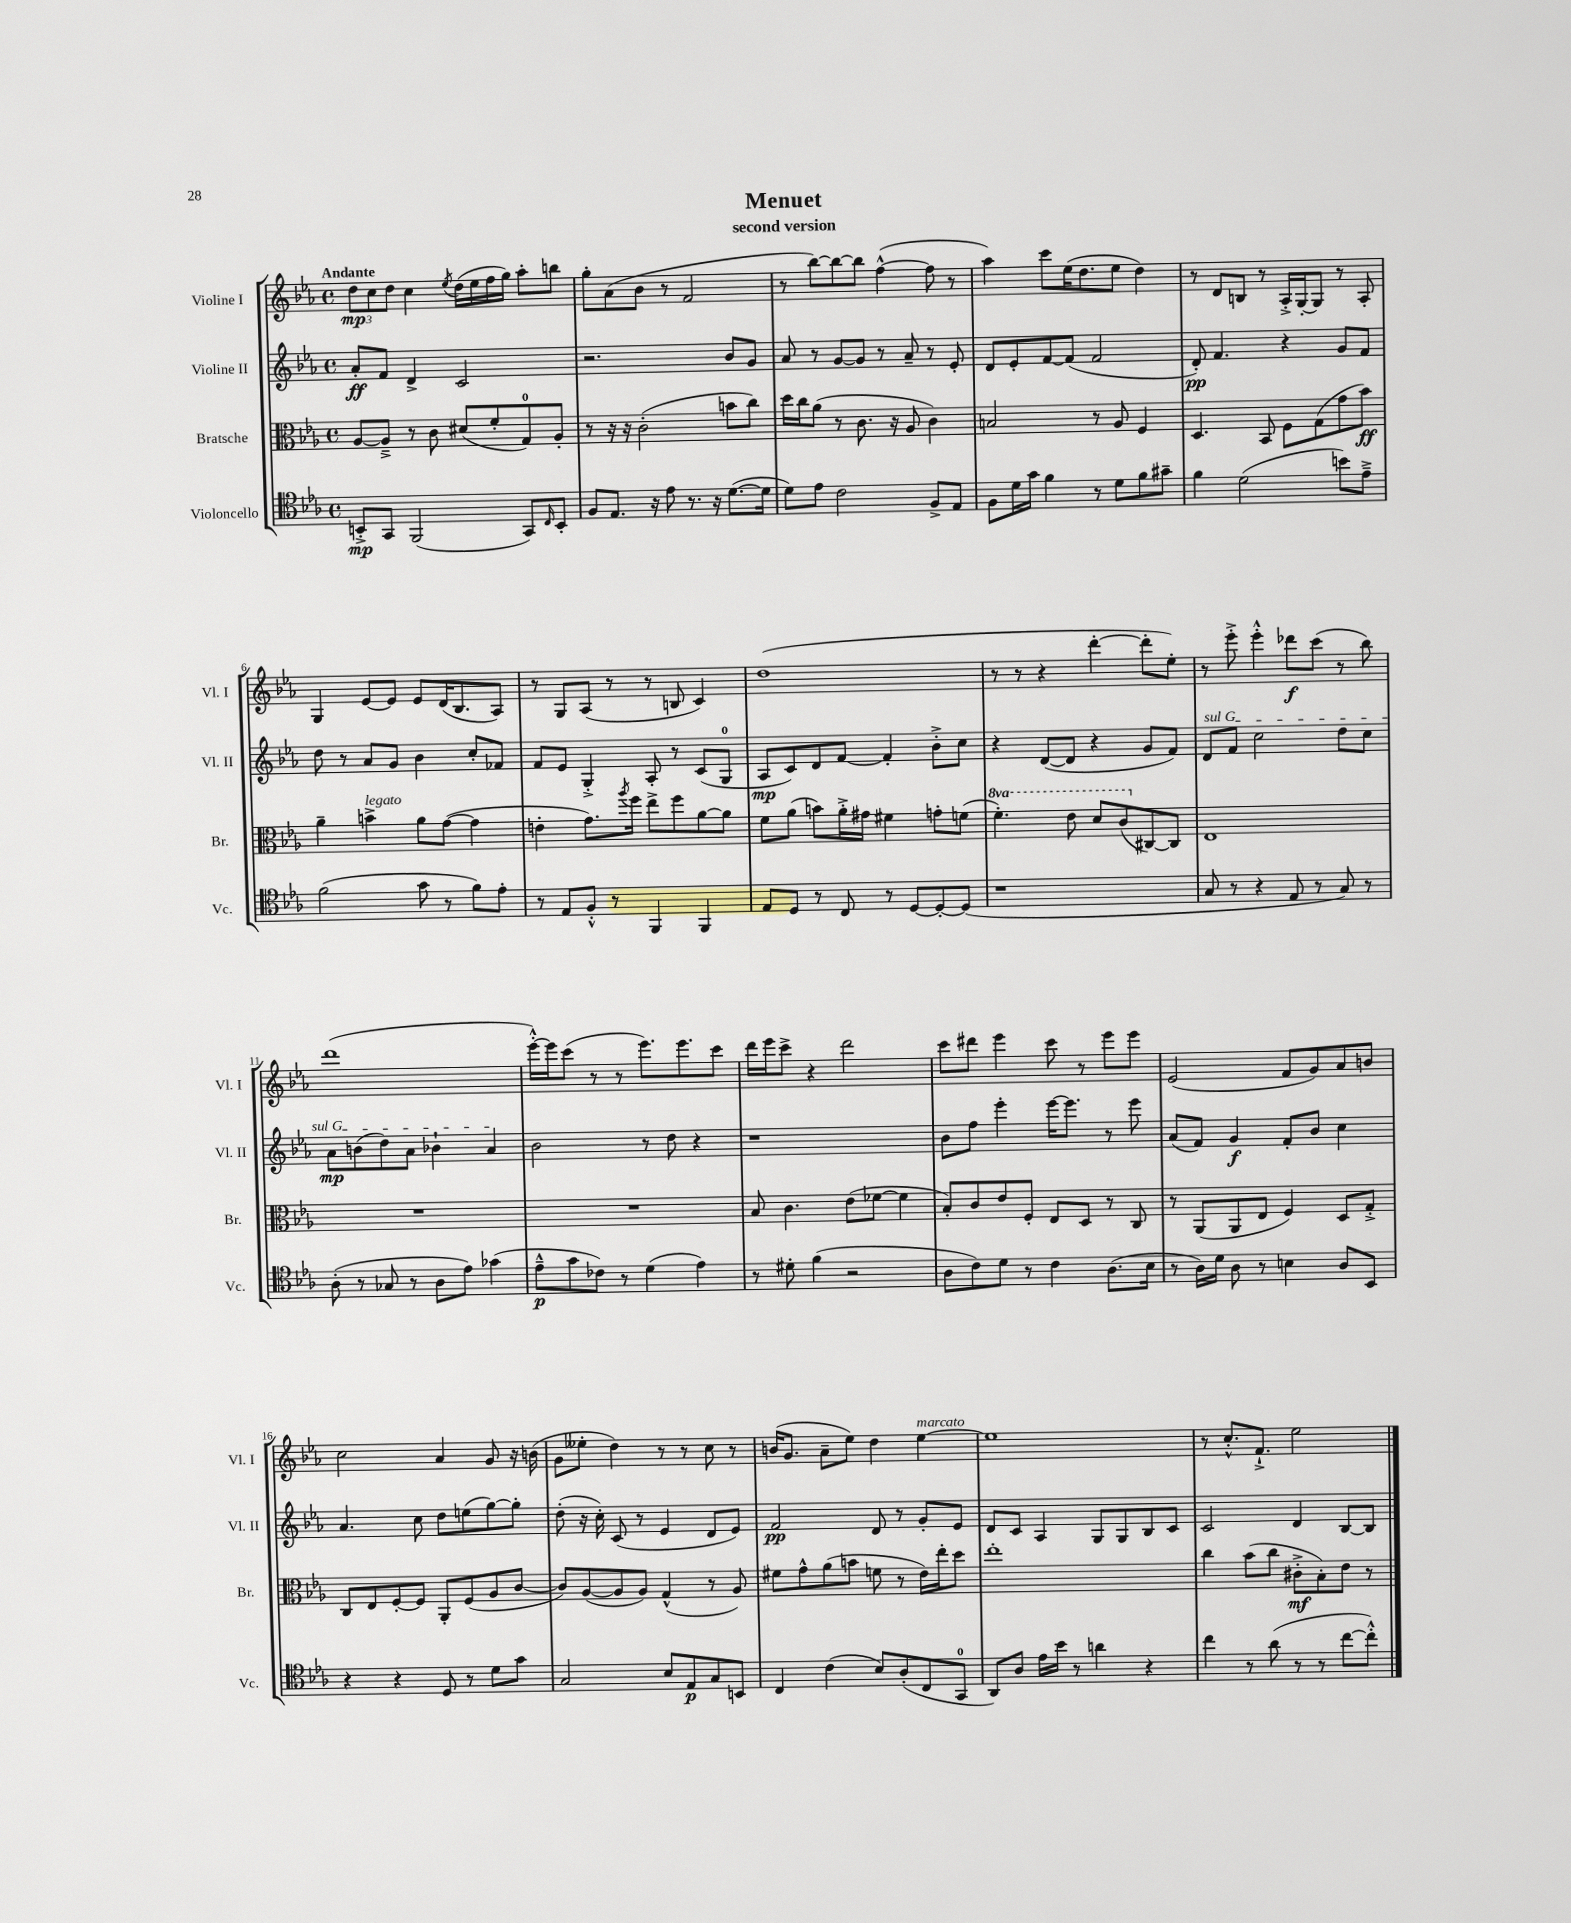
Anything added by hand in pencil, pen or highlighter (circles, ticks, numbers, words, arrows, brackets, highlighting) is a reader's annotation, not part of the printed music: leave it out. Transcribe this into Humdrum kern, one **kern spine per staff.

**kern	**dynam	**kern	**dynam	**kern	**dynam	**kern	**dynam
*part4	*part4	*part3	*part3	*part2	*part2	*part1	*part1
*staff4	*staff4	*staff3	*staff3	*staff2	*staff2	*staff1	*staff1
*I"Violoncello	*	*I"Bratsche	*	*I"Violine II	*	*I"Violine I	*
*I'Vc.	*	*I'Br.	*	*I'Vl. II	*	*I'Vl. I	*
*clefC4	*	*clefC3	*	*clefG2	*	*clefG2	*
*k[b-e-a-]	*	*k[b-e-a-]	*	*k[b-e-a-]	*	*k[b-e-a-]	*
*M4/4	*	*M4/4	*	*M4/4	*	*M4/4	*
*met(c)	*	*met(c)	*	*met(c)	*	*met(c)	*
=1	=1	=1	=1	=1	=1	=1	=1
!	!	!	!	!	!	!LO:TX:a:B:t=Andante	!
8BBn'^/L	mp	[8A-/L	.	8a-'/L	ff	12dd\L	mp
.	.	.	.	.	.	12cc\	.
8GG/J	.	8A-~^/J]	.	8f/J	.	.	.
.	.	.	.	.	.	12dd\J	.
(2FF/	.	8r	.	4d^/	.	4cc\	.
.	.	8c\	.	.	.	.	.
.	.	.	.	.	.	8qee-/	.
.	.	(8d#X/L	.	2c/	.	(16dd\LL	.
.	.	.	.	.	.	16ee-\	.
.	.	8f'/	.	.	.	16ff\	.
.	.	.	.	.	.	16gg\JJ)	.
8GG/L)	.	8G/)	.	.	.	8aa-'\L	.
16qqC/	.	.	.	.	.	.	.
8BB'/J	.	8A-'/J	.	.	.	8bbn\J	.
=2	=2	=2	=2	=2	=2	=2	=2
8F/L	.	8r	.	2.r	.	8gg'\L	.
8.E-/J	.	16r	.	.	.	(8a-\	.
.	.	16r	.	.	.	.	.
.	.	(2c'\	.	.	.	8b-\J	.
16r	.	.	.	.	.	.	.
8e-\	.	.	.	.	.	8r	.
8.r	.	.	.	.	.	2f/	.
16r	.	.	.	.	.	.	.
([8.d\L	.	8bn\L	.	8b-/L	.	.	.
.	.	8cc\J)	.	8g/J	.	.	.
16d\Jk]	.	.	.	.	.	.	.
=3	=3	=3	=3	=3	=3	=3	=3
8d\L)	.	16dd\LL	.	8a-/	.	8r	.
.	.	16cc\J	.	.	.	.	.
8e-\J	.	(8a-\J	.	8r	.	[8bb-\L)	.
2c\	.	8r	.	[8g/L	.	8bb-\_	.
.	.	8.c\	.	8g/J]	.	8bb-\J]	.
.	.	.	.	8r	.	([4ff^^\	.
.	.	16r	.	.	.	.	.
.	.	8A-/	.	8a-~/	.	.	.
8F^/L	.	4c\)	.	8r	.	8ff\]	.
8E-/J	.	.	.	8e-'/	.	8r	.
=4	=4	=4	=4	=4	=4	=4	=4
8F\L	.	2Bn/	.	8d/L	.	4aa-\)	.
16d\L	.	.	.	8e-'/	.	.	.
16g\JJ	.	.	.	.	.	.	.
4f\	.	.	.	[8f/	.	8ccc\L	.
.	.	.	.	(8f/J]	.	(16ee-\K	.
.	.	.	.	.	.	8.dd\	.
8r	.	8r	.	2f/	.	.	.
8d\L	.	8A-/	.	.	.	8ee-\J	.
8f\	.	4F/	.	.	.	4dd\)	.
8g#X~\J	.	.	.	.	.	.	.
=5	=5	=5	=5	=5	=5	=5	=5
4f\	.	4.D/	.	8d'/)	pp	8r	.
.	.	.	.	4.f/	.	8d/L	.
(2d\	.	.	.	.	.	8Bn/J	.
.	.	8BB-/	.	.	.	8r	.
.	.	8F\L	.	4r	.	16A-'^/LL	.
.	.	.	.	.	.	[16G'/J	.
.	.	(8G\	.	.	.	8G/J]	.
8bn\L)	.	8g\	.	8g/L	.	8r	.
8e-~^\J	.	8b-\J)	ff	8f/J	.	8A-'/	.
!!LO:LB:g=z
=6	=6	=6	=6	=6	=6	=6	=6
(2f\	.	4a-~\	.	8dd\	.	4G/	.
.	.	.	.	8r	.	.	.
!	!	!LO:TX:a:i:t=legato	!	!	!	!	!
.	.	4bn^\	.	8a-/L	.	[8e-/L	.
.	.	.	.	8g/J	.	8e-/J]	.
8g\	.	8a-\L	.	4b-\	.	8e-/L	.
8r	.	([8g\J	.	.	.	(16d/K	.
.	.	.	.	.	.	8.B-/	.
8f\L)	.	4g\]	.	8cc'/L	.	.	.
8e-'\J	.	.	.	8f-X/J	.	8A-/J)	.
=7	=7	=7	=7	=7	=7	=7	=7
8r	.	4en'\	.	8f/L	.	8r	.
8E-/L	.	.	.	8e-/J	.	8G/L	.
8F'^^/J	.	8.g\L)	.	4G'^/	.	(8A-/J	.
8r	.	.	.	.	.	8r	.
.	.	8qaa-/	.	.	.	.	.
.	.	16ff\Jk	.	.	.	.	.
4FF/	.	8ee-^\L	.	8A-'/	.	8r	.
.	.	8ff\	.	8r	.	8Bn/	.
4FF/	.	[8a-\	.	(8c/L	.	4c/)	.
.	.	8a-\J]	.	8G/J	.	.	.
=8	=8	=8	=8	=8	=8	=8	=8
8E-/L	.	8f\L	.	8A-/L	mp	(1dd	.
8D/J	.	(8a-\J	.	8c/)	.	.	.
8r	.	8bn\L)	.	8d/	.	.	.
8C/	.	16a-'^\L	.	[8f/J	.	.	.
.	.	16g#X\JJ	.	.	.	.	.
8r	.	4f#X\	.	4f'/]	.	.	.
[8D/L	.	.	.	.	.	.	.
8D'/_	.	8gn'\L	.	8b-'^\L	.	.	.
(8D/J]	.	(8fn\J	.	8cc\J	.	.	.
=9	=9	=9	=9	=9	=9	=9	=9
*	*	*8va	*	*	*	*	*
1r	.	4.ff'\)	.	4r	.	8r	.
.	.	.	.	.	.	8r	.
.	.	.	.	([8d/L	.	4r	.
.	.	8ee-\	.	8d/J]	.	.	.
.	.	8dd/L	.	4r	.	[4ddd'\	.
.	.	(8cc/	.	.	.	.	.
*	*	*X8va	*	*	*	*	*
.	.	[8C#X/)	.	8g/L	.	8ddd'\L]	.
.	.	8C#/J]	.	8f/J)	.	8ee-'\J)	.
=10	=10	=10	=10	=10	=10	=10	=10
!	!	!	!	!LO:TX:a:i:t=sul G	!	!	!
8G/	.	1E-	.	8d/L	.	8r	.
8r	.	.	.	8f/J	.	8eee-'^\	.
4r	.	.	.	2cc\	.	4eee-'^^\	.
8E-/	.	.	.	.	.	8ddd-X\L	f
8r	.	.	.	.	.	(8ccc\J	.
8G/)	.	.	.	8dd\L	.	8r	.
8r	.	.	.	8cc\J	.	8bb-\)	.
!!LO:LB:g=z
=11	=11	=11	=11	=11	=11	=11	=11
(8A-'\	.	1r	.	8a-\L	mp	(1ddd	.
8r	.	.	.	(8bn\	.	.	.
8G-X/	.	.	.	8dd\)	.	.	.
8r	.	.	.	8a-\J	.	.	.
8A-\L	.	.	.	4b-X`\	.	.	.
8e-\J)	.	.	.	.	.	.	.
(4g-X\	.	.	.	4a-/	.	.	.
=12	=12	=12	=12	=12	=12	=12	=12
8e-~^^\L	p	1r	.	2b-\	.	[16eee-'^^\LL)	.
.	.	.	.	.	.	16eee-\J]	.
8g\	.	.	.	.	.	(8ccc\J	.
8c-X\J)	.	.	.	.	.	8r	.
8r	.	.	.	.	.	8r	.
(4d\	.	.	.	8r	.	8.eee-\L)	.
.	.	.	.	8dd\	.	.	.
.	.	.	.	.	.	8.eee-\	.
4e-\)	.	.	.	4r	.	.	.
.	.	.	.	.	.	8ccc\J	.
=13	=13	=13	=13	=13	=13	=13	=13
8r	.	8B-/	.	1r	.	16ddd\LL	.
.	.	.	.	.	.	16eee-\J	.
8d#X'\	.	4.c\	.	.	.	8ccc^\J	.
(4f\	.	.	.	.	.	4r	.
2r	.	(8e-\L	.	.	.	2ddd\	.
.	.	[8f-X\J	.	.	.	.	.
.	.	4f-\]	.	.	.	.	.
=14	=14	=14	=14	=14	=14	=14	=14
8A-\L	.	8B-'/L)	.	8b-\L	.	8ccc\L	.
8c\)	.	8c/	.	8ff\J	.	8ddd#X\J	.
8d\J	.	8e-/	.	4eee-'\	.	4eee-\	.
8r	.	8F'/J	.	.	.	.	.
4c\	.	8E-/L	.	[16eee-\KL	.	8ccc\	.
.	.	.	.	8.eee-\J]	.	.	.
.	.	8D/J	.	.	.	8r	.
(8.A-\L	.	8r	.	8r	.	8eee-\L	.
.	.	8C/	.	8eee-\	.	8eee-\J	.
16B-\Jk	.	.	.	.	.	.	.
=15	=15	=15	=15	=15	=15	=15	=15
8r	.	8r	.	(8a-/L	.	(2e-/	.
16A-\LL)	.	(8AA-/L	.	8f/J)	.	.	.
16d\JJ	.	.	.	.	.	.	.
8A-\	.	8AA-/	.	4g/	f	.	.
8r	.	8E-/J	.	.	.	.	.
4Bn\	.	4F/)	.	8f'/L	.	8f/L	.
.	.	.	.	8b-/J	.	8g/)	.
8A-/L	.	8D/L	.	4cc\	.	8a-/	.
8BB-/J	.	8G'^/J	.	.	.	8bn/J	.
!!LO:LB:g=z
=16	=16	=16	=16	=16	=16	=16	=16
4r	.	8C/L	.	4.a-/	.	2cc\	.
.	.	8E-/	.	.	.	.	.
4r	.	[8F'/	.	.	.	.	.
.	.	8F/J]	.	8cc\	.	.	.
8D/	.	8AA-'/L	.	8dd\L	.	4a-/	.
8r	.	(8F/	.	(8een\	.	.	.
8d\L	.	8A-/	.	[8gg\)	.	8g/	.
8g\J	.	[8c/J	.	8gg'\J]	.	16r	.
.	.	.	.	.	.	(16bn\	.
=17	=17	=17	=17	=17	=17	=17	=17
2G/	.	8c/L])	.	(8dd'\	.	8g\L	.
.	.	([8A-/	.	16r	.	8ee--X'\J	.
.	.	.	.	16cc'\)	.	.	.
.	.	8A-/]	.	(8c/	.	4dd\)	.
.	.	8A-/J)	.	8r	.	.	.
8B-/L	.	(4G^^/	.	4e-/	.	8r	.
8E-/	p	.	.	.	.	8r	.
8G/	.	8r	.	8d/L	.	8cc\	.
8BBn/J	.	8A-/)	.	8e-/J)	.	8r	.
=18	=18	=18	=18	=18	=18	=18	=18
4C/	.	8f#X\L	.	2f/	pp	(16bn/KL	.
.	.	.	.	.	.	8.g/J	.
.	.	8g^^\	.	.	.	.	.
(4c\	.	(8a-\	.	.	.	8a-~\L	.
.	.	8bn\J	.	.	.	8ee-\J)	.
8B-/L)	.	8fn\	.	8d/	.	4dd\	.
(8A-'/	.	8r	.	8r	.	.	.
!	!	!	!	!	!	!LO:TX:a:i:t=marcato	!
8C/	.	16e-\LL)	.	8g'/L	.	[4ee-\	.
.	.	16ee-'\J	.	.	.	.	.
8GG/J	.	8dd\J	.	8e-/J	.	.	.
=19	=19	=19	=19	=19	=19	=19	=19
8AA-/L)	.	1ee-'	.	8d/L	.	1ee-]	.
8A-/J	.	.	.	8c/J	.	.	.
16e-\LL	.	.	.	4A-/	.	.	.
16b-\JJ	.	.	.	.	.	.	.
8r	.	.	.	.	.	.	.
4an\	.	.	.	8G/L	.	.	.
.	.	.	.	8G/	.	.	.
4r	.	.	.	8B-/	.	.	.
.	.	.	.	8c/J	.	.	.
=20	=20	=20	=20	=20	=20	=20	=20
4cc\	.	4cc\	.	2c/	.	8r	.
.	.	.	.	.	.	8.cc'^^/L	.
8r	.	(8b-\L	.	.	.	.	.
.	.	.	.	.	.	8.f`^/J	.
(8a-\	.	8cc\J	.	.	.	.	.
8r	.	8c#X'^\L	mf	4d/	.	2ee-\	.
8r	.	8B-'\)	.	.	.	.	.
[8cc\L	.	8e-\J	.	[8B-/L	.	.	.
8cc'^^\J])	.	8r	.	8B-/J]	.	.	.
==	==	==	==	==	==	==	==
*-	*-	*-	*-	*-	*-	*-	*-
